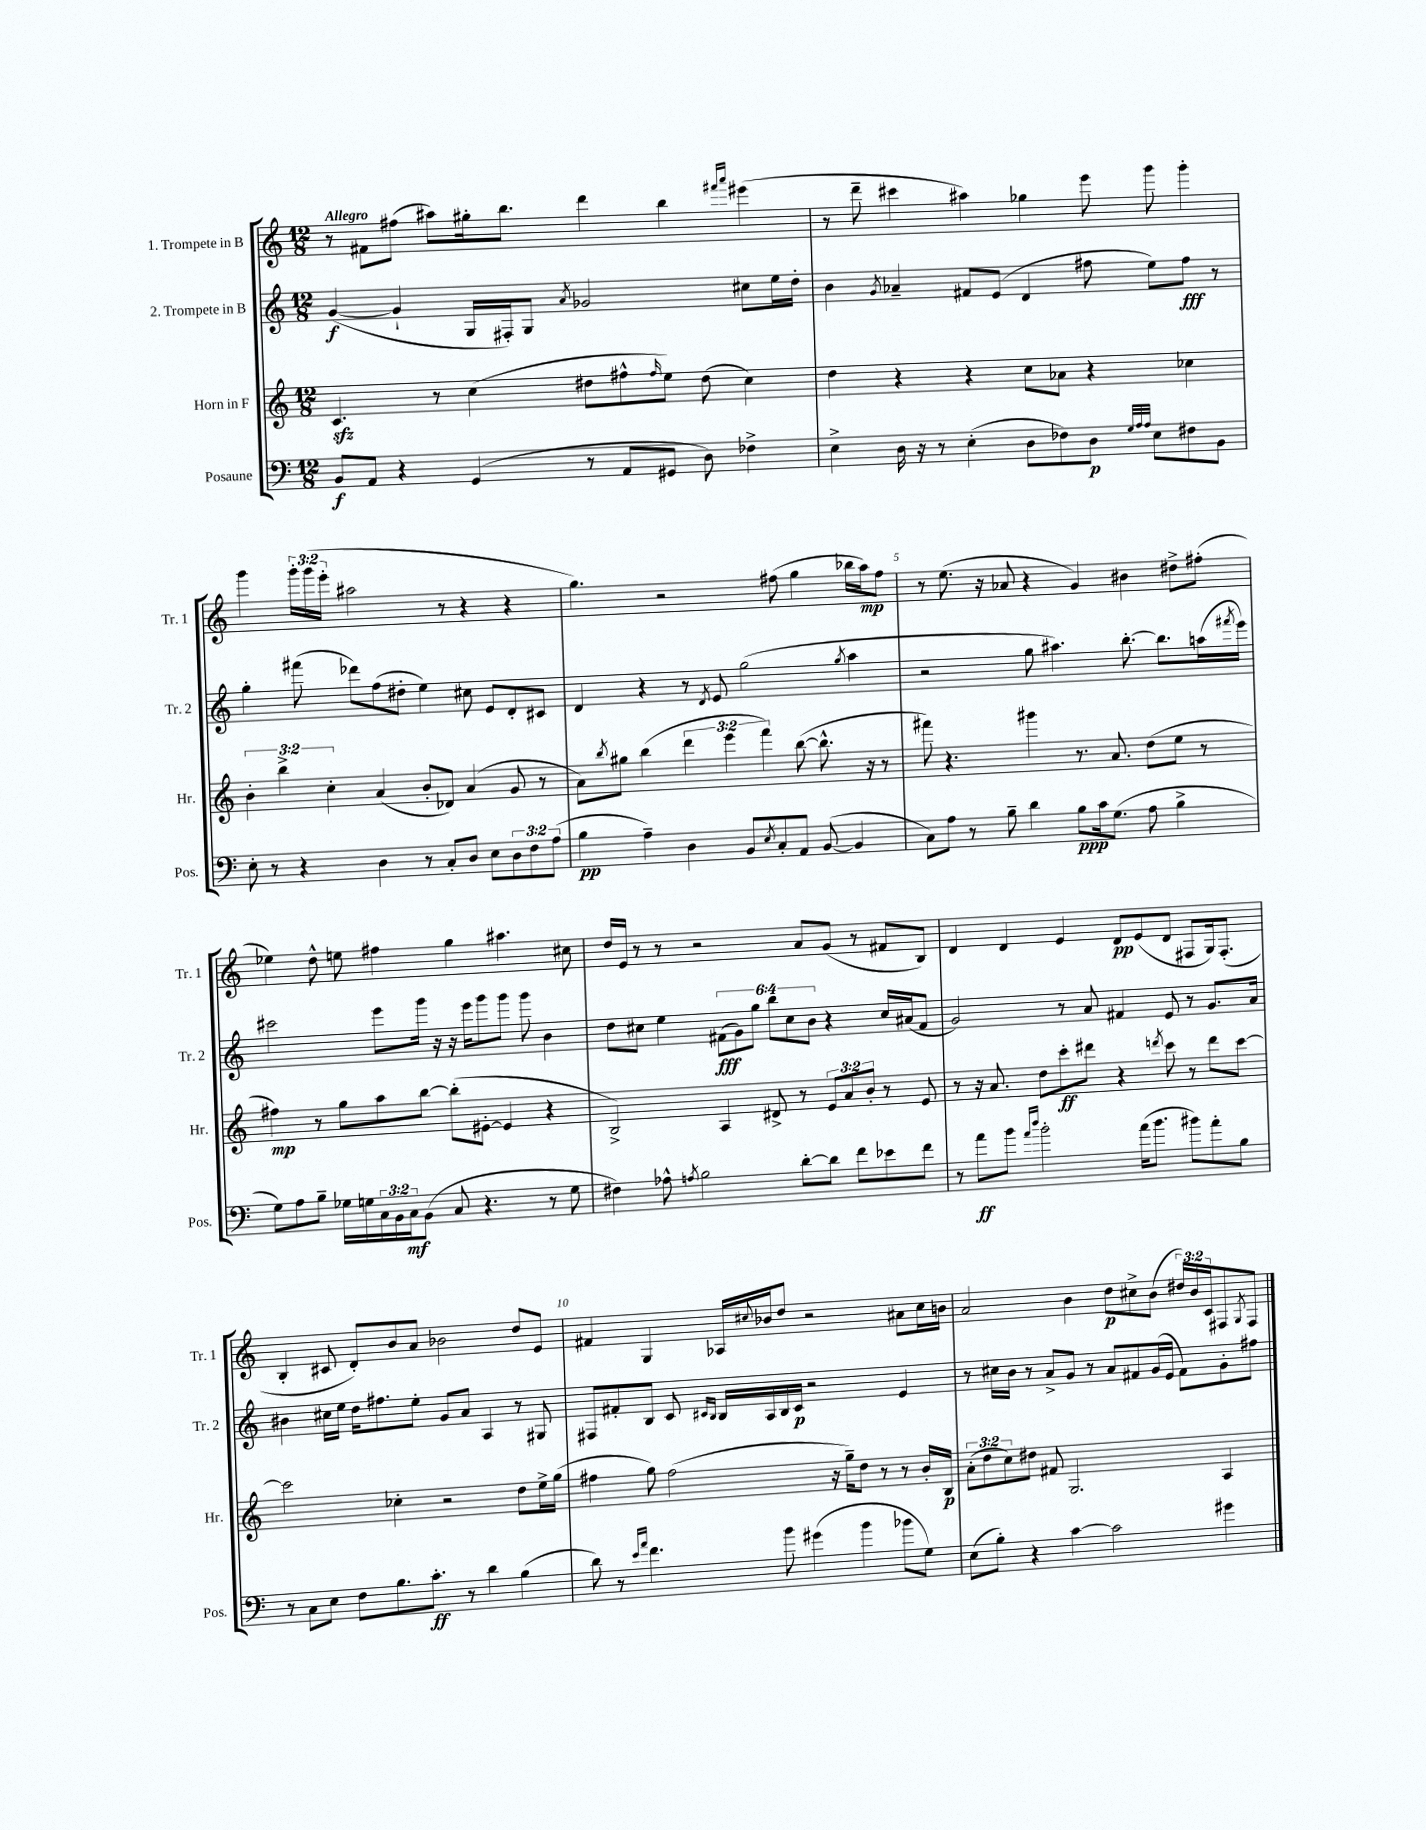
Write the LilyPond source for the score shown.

<<
\new StaffGroup <<
\new Staff = "s0" \with { instrumentName = "1. Trompete in B" shortInstrumentName = "Tr. 1" } {
    \clef treble \key c \major \numericTimeSignature \time 12/8 \override Staff.TupletNumber.text = #tuplet-number::calc-fraction-text \tempo "Allegro"
    r8 fis'8 fis''8( ais''8) gis''16-. b''8. d'''4 b''4 \grace { fis'''16 a'''16 } eis'''4( |
    r8 d'''8-- cis'''4 ais''4) ges''4 e'''8 g'''8 g'''4-. |
    g'''4 \tuplet 3/2 { g'''16-. g'''16( e'''16-. } ais''2 r8 r4 r4 |
    g''4.) r2 fis''8( g''4 bes''16 a''16\mp) fis''8 |
    r8 e''8.( r16 aes'8 r4 g'4) bis'4 dis''8-> fis''8-.( |
    ees''4) d''8-^ e''8 fis''4 g''4 ais''4. cis''8 |
    d''16 e'16 r8 r8 r2 a'8 g'8( r8 fis'8 b8) |
    d'4 d'4 e'4 d'8\pp e'8( d'8 fis8 g16) fis8.-.( |
    b4-. cis'8 d'8-.) b'8 a'8 bes'2 d''8 e'8 |
    fis'4 g4 aes16 \appoggiatura { cis''8 } bes'16 d''8 r2 ais'8 cis''16 b'16 |
    a'2 b'4 d''8\p cis''8-> b'8( \tuplet 3/2 { dis''16) b'16 c'16 } fis8 \acciaccatura { g8 } fis8 \bar "|." |
}
\new Staff = "s1" \with { instrumentName = "2. Trompete in B" shortInstrumentName = "Tr. 2" } {
    \clef treble \key c \major \numericTimeSignature \time 12/8 \override Staff.TupletNumber.text = #tuplet-number::calc-fraction-text
    g'4~\f( g'4-! g16 fis16-.) g8 \acciaccatura { a'8 } ges'2 cis''8 e''16 d''16-. |
    b'4 \acciaccatura { g'8 } aes'4-- fis'8 e'8( d'4 fis''8 e''8) fis''8\fff r8 |
    g''4-. fis'''8( des'''8) f''8( dis''8-. e''4) cis''8 e'8 d'8-. cis'8 |
    d'4 r4 r8 \acciaccatura { d'8 } e'8 g''2( \acciaccatura { g''8 } a''4 |
    r2 g''8 ais''4.) b''8.~-. b''8. a''16( \acciaccatura { fis'''8 } e'''16) |
    cis'''2 e'''8 g'''16 r16 r16 e'''16 g'''8 g'''8 g'''8 b'4 |
    d''8 cis''8 e''4 \tuplet 6/4 { fis'8\fff( g'8) g''8 b''8 cis''8 b'8 } r4 cis''16 ais'16( fis'8 |
    g'2) r8 a'8 fis'4 e'8 r8 g'8. a'16 |
    bis'4 cis''16 e''16 d''16 fis''8. e''8-. g'8 a'8 a4 r8 gis8 |
    fis8 fis'8-. b8 c'8 \grace { cis'16 b16 } b16 a16 b16 cis'16\p r2 e'4 |
    r8 cis''16 b'16 r8 a'8-> g'8 r8 a'8 fis'8 g'16( e'16 fis'8) g'8-. fis''8 \bar "|." |
}
\new Staff = "s2" \with { instrumentName = "Horn in F" shortInstrumentName = "Hr." } {
    \clef treble \key c \major \numericTimeSignature \time 12/8 \override Staff.TupletNumber.text = #tuplet-number::calc-fraction-text
    c'4.\sfz r8 c''4( dis''8 fis''8-^ \grace { fis''16 } e''8) dis''8( c''4) |
    d''4 r4 r4 c''8 aes'8 r4 ces''4 |
    \tuplet 3/2 { b'4-. b''4-> c''4-. } a'4( b'8-. des'8) a'4( g'8 r8 |
    a'8) \acciaccatura { b''8 } gis''8 b''4( \tuplet 3/2 { d'''4 e'''4 f'''4) } b''8~( b''8.-^ r16 r8 |
    fis'''8) r4. gis'''4 r8. a'8. d''8( e''8 r8 |
    fis''4\mp) r8 g''8 a''8 b''8~ b''8-.( eis'8~-. eis'4 r4 |
    b2->) a4 dis'8-> r8 \tuplet 3/2 { e'8 a'8 b'8-. } r8 e'8 |
    r8 r16 a'8. d''8 c'''8-.\ff dis'''8 r4 \acciaccatura { d'''8 } c'''8 r8 d'''8 c'''8~ |
    c'''2 ces''4-. r2 d''8 e''16-> g''16( |
    fis''4 g''8) fis''2( r16 g''16--) d''8 r8 r8 b'16-. b16\p |
    \tuplet 3/2 { a'8-.( d''8 c''8) } dis''8 fis'8 g2. a4 \bar "|." |
}
\new Staff = "s3" \with { instrumentName = "Posaune" shortInstrumentName = "Pos." } {
    \clef bass \key c \major \numericTimeSignature \time 12/8 \override Staff.TupletNumber.text = #tuplet-number::calc-fraction-text
    b,8\f a,8 r4 g,4( r8 a,8 gis,8 d8) fes4-> |
    e4-> d16 r16 r8 e4-.( d8 fes8) d8\p \grace { g32 a32 a32 } e8 fis8 b,8 |
    e8-. r8 r4 d4 r8 c8-. d8 e8 \tuplet 3/2 { d8 f8 a8( } |
    b4\pp a4--) d4 b,8 \acciaccatura { e8 } c8-. a,8 b,8~( b,4 |
    c8) a8 r8 b8-- d'4 b8\ppp c'16 g8.( a8 b4-> |
    g8) a8 b8-- ges16 g16 \tuplet 3/2 { c16 b,16 c16\mf } b,8( c8 r4. r8 g8 |
    fis4) aes8-^ \acciaccatura { a8 } b2 d'8~-. d'8 f'8 ees'8 f'8 |
    r8 a'8\ff b'8 \grace { a'16 d''16 } b'2-. a'16( b'8. bis'8) a'8-. b8 |
    r8 c8 e8 f8 b8. c'8.-.\ff r8 d'4 b4( |
    d'8) r8 \grace { e'16 a'16 } f'4. b'8 gis'4( b'4 bes'8 g8) |
    e8( b8-.) r4 c'4~ c'2 gis'4 \bar "|." |
}
>>
>>
\layout { \context { \Score \override BarNumber.break-visibility = ##(#f #t #t) barNumberVisibility = #(every-nth-bar-number-visible 5) } }
